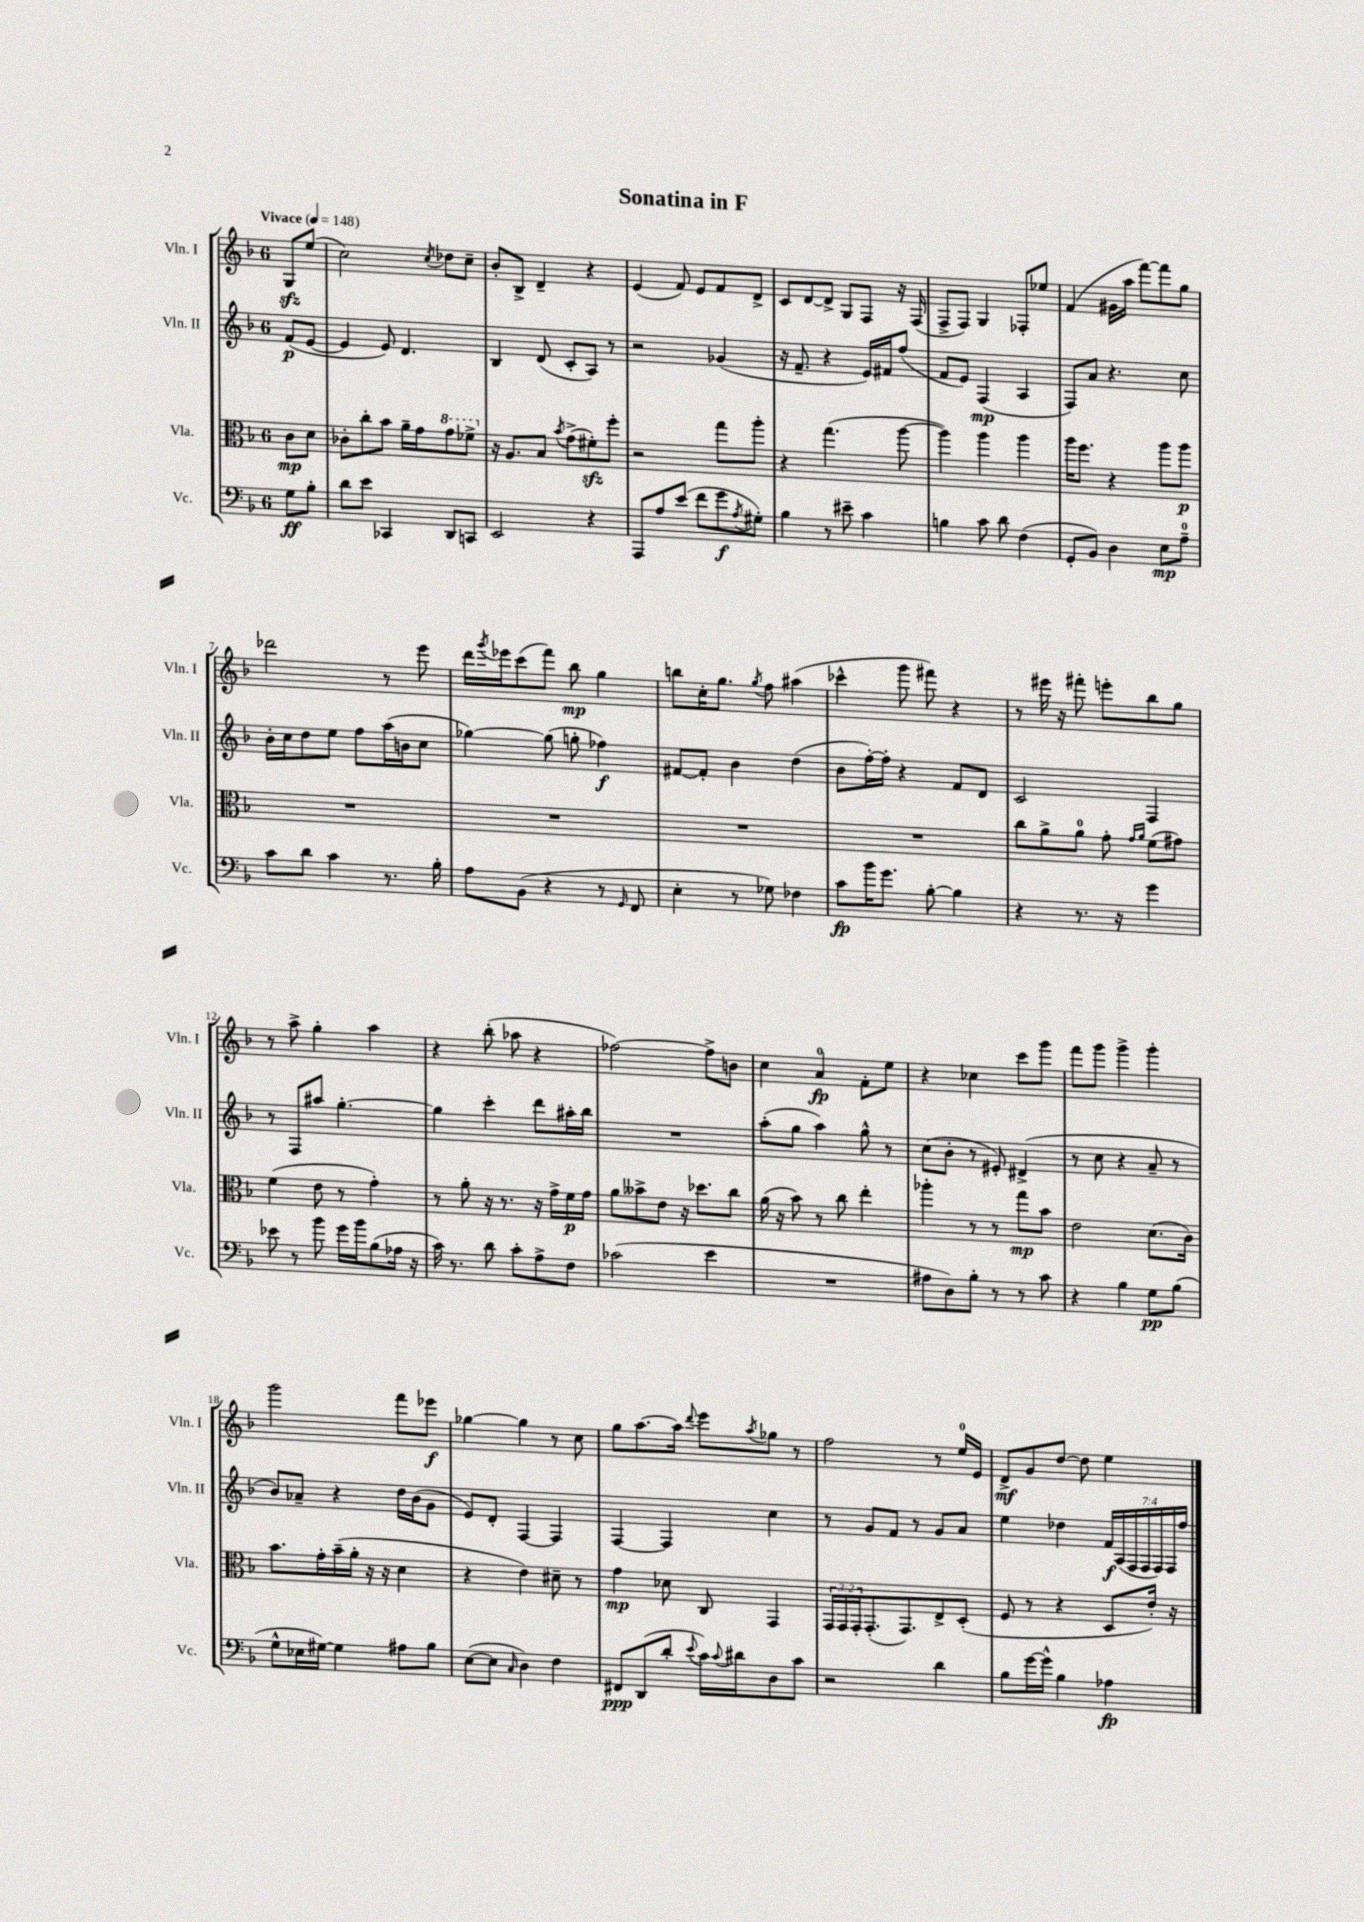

**kern	**kern	**kern	**kern
*staff4	*staff3	*staff2	*staff1
*clefF4	*clefC3	*clefG2	*clefG2
*k[b-]	*k[b-]	*k[b-]	*k[b-]
*M6/8	*M6/8	*M6/8	*M6/8
*MM148	*MM148	*MM148	*MM148
8G	8c	(8f	8G
8B-'	8d	[8e	(8ee
=	=	=	=
8d	8c-'	4e]	2cc)
8e	8cc'	.	.
4CC-	8b-	8e)	.
.	16a~	4.d	.
.	16g	.	.
.	.	.	8qcc
8DD	8gg	.	8dd-
8CC	8ff-^	.	8cc~
=	=	=	=
2EE	16r	4B-	8b-'
.	8.A	.	.
.	.	.	8B-^
.	8B-	(8d	4d~
.	8qb-	.	.
.	(8g^	8c'	.
4r	8f#')	8A)	4r
.	8ff'	8r	.
=	=	=	=
8AAA	2r	2r	(4e
8A	.	.	.
(8e	.	.	8f)
8f	.	.	8e
8g	8gg	(4g-	8f
8qA	.	.	.
8G#')	8aa'	.	8d^
=	=	=	=
4B-	4r	16r	8c
.	.	8.f~	.
.	.	.	[8d
8r	(4.gg	4r	8d^]
8e#~	.	.	8G
4c	.	16e)	8F
.	.	16f#	.
.	[8aa	(8ff	16r
.	.	.	(16F
=	=	=	=
4B	4aa])	8f	8F^
.	.	8e)	8F)
8c	4aa	(4F	4G
8d	.	.	.
(4F	4aa	4A	8F-'
.	.	.	8ee-
=	=	=	=
8GG'	16aa	8F)	(4f
.	8.ff	.	.
8BB-)	.	8a	.
4D	4r	4.r	16g#
.	.	.	16aa
.	.	.	[8fff)
8E	8aa	.	8fff]
8A~	8aa	8cc	8gg
=	=	=	=
8c	2.r	16b-'	2ddd-
.	.	16cc	.
8d	.	8dd	.
4c	.	8ee	.
.	.	8ff	.
8.r	.	(16aa	8r
.	.	16b	.
.	.	8cc	8eee
16B-'	.	.	.
=	=	=	=
8A	2.r	[4gg-)	16ddd
.	.	.	8qggg
.	.	.	16eee-
(8BB-	.	.	(8ccc
4r	.	(8gg-]	8fff)
.	.	8gg'	8bb-
8r	.	4ff-)	4gg
16qqGG	.	.	.
8FF	.	.	.
=	=	=	=
4E'	2.r	[8f#	8bb
.	.	8f#']	16cc'
.	.	.	8.gg
8r	.	4b-	.
.	.	.	8qgg
8G-)	.	.	8ff
4F-	.	(4dd	(4aa#
=	=	=	=
8c	2.r	8b-	4ccc-^^
16b-	.	[16ff')	.
8.g	.	16ff']	.
.	.	4r	8ggg
[8B-'	.	.	8fff#)
4B-]	.	8f	4r
.	.	8d	.
=	=	=	=
4r	8cc	2c	8r
.	8a^	.	16eee#
.	.	.	16r
8.r	8a	.	8fff#'
.	8g'	.	8eee'
16r	.	.	.
.	16qqg	.	.
.	16qqa	.	.
4g	(8f	4F	8bb-
.	8g#)	.	8gg
=	=	=	=
8e-	(4f	8r	8r
8r	.	8F	8aa^
8b-	8e	8aa#	4gg'
16g	8r	[4.gg'	.
16b-	.	.	.
(8B-	4g')	.	4aa
16A-	.	.	.
16r	.	.	.
=	=	=	=
16c)	8r	4gg]	4r
8.r	.	.	.
.	8a'	.	.
8d	16r	4ccc'	(8bb-'
.	8.r	.	.
8c'	.	.	8aa-
8A^	16r	8ddd	4r
.	16g^	.	.
8F	16f	16aa#'	.
.	16g	16bb-	.
=	=	=	=
(2c-	8a	2.r	[2ff-)
.	8b--^	.	.
.	8e	.	.
.	16r	.	.
.	8.dd-	.	.
4e	.	.	8ff-^]
.	8cc	.	8b
=	=	=	=
2.r	(16a	(8aa'	4cc
.	16r	.	.
.	8b-)	8gg	.
.	8r	4aa)	4a
.	8cc	.	.
.	4ee'	8gg^^	8f'
.	.	8r	8ee
=	=	=	=
8A#	4aa-'	(8cc	4r
8D)	.	8b-'	.
8B-'	8r	8r	4cc-
8r	8r	8e#')	.
8r	8gg	(4d#^	8ccc
8c	8b-	.	8ggg
=	=	=	=
4r	2e	8r	8fff
.	.	8cc	8ggg
4B-	.	4r	4ggg^
8G	(8.d	8a~	4ggg'
(8B-	.	8r	.
.	16c)	.	.
=	=	=	=
8G^^	8.b-	8b-)	2ggg
16E-	.	8a-~	.
[16G#)	16g'	.	.
4G#]	(16b-~	4r	.
.	16a'	.	.
.	16r	.	.
.	16r	.	.
8A#	4d	16dd	8fff
.	.	(16b-	.
8B-	.	8g	8eee-
=	=	=	=
([8E	4r	8e)	[4gg-
8E]	.	8d'	.
16qqC	.	.	.
4D)	4e)	[4F	4gg-]
4F	8d#~	4F]	8r
.	8r	.	8cc
=	=	=	=
8FF#	4g	[4F	8gg
(8DD	.	.	[8.aa
8d'	8d-	4F]	.
.	.	.	16aa]
8qqe	.	.	8qqddd
16c)	8C	.	8eee
8qqc	.	.	.
16d#	.	.	.
.	.	.	8qaa
8D	4GG	4cc	8gg-
8c	.	.	8r
=	=	=	=
2r	24GG	8r	2ff
.	24GG	.	.
.	24GG'	.	.
.	(8.GG'	8g	.
.	.	8f	.
.	8.GG)	.	.
.	.	8r	.
4d	8E^	8g	8r
.	(8D'	8a	16ee
.	.	.	16e
=	=	=	=
8B-	8F	4ee	8d^
[16g	8r	.	8g
16g^^]	.	.	.
4B-	4r	4dd-	[8dd
.	.	.	8dd]
4A-	8D	28f	4ee
.	.	(28A	.
.	.	28F	.
.	.	28F	.
.	16e')	.	.
.	.	28F)	.
.	.	28F	.
.	16r	.	.
.	.	28ff	.
==	==	==	==
*-	*-	*-	*-
